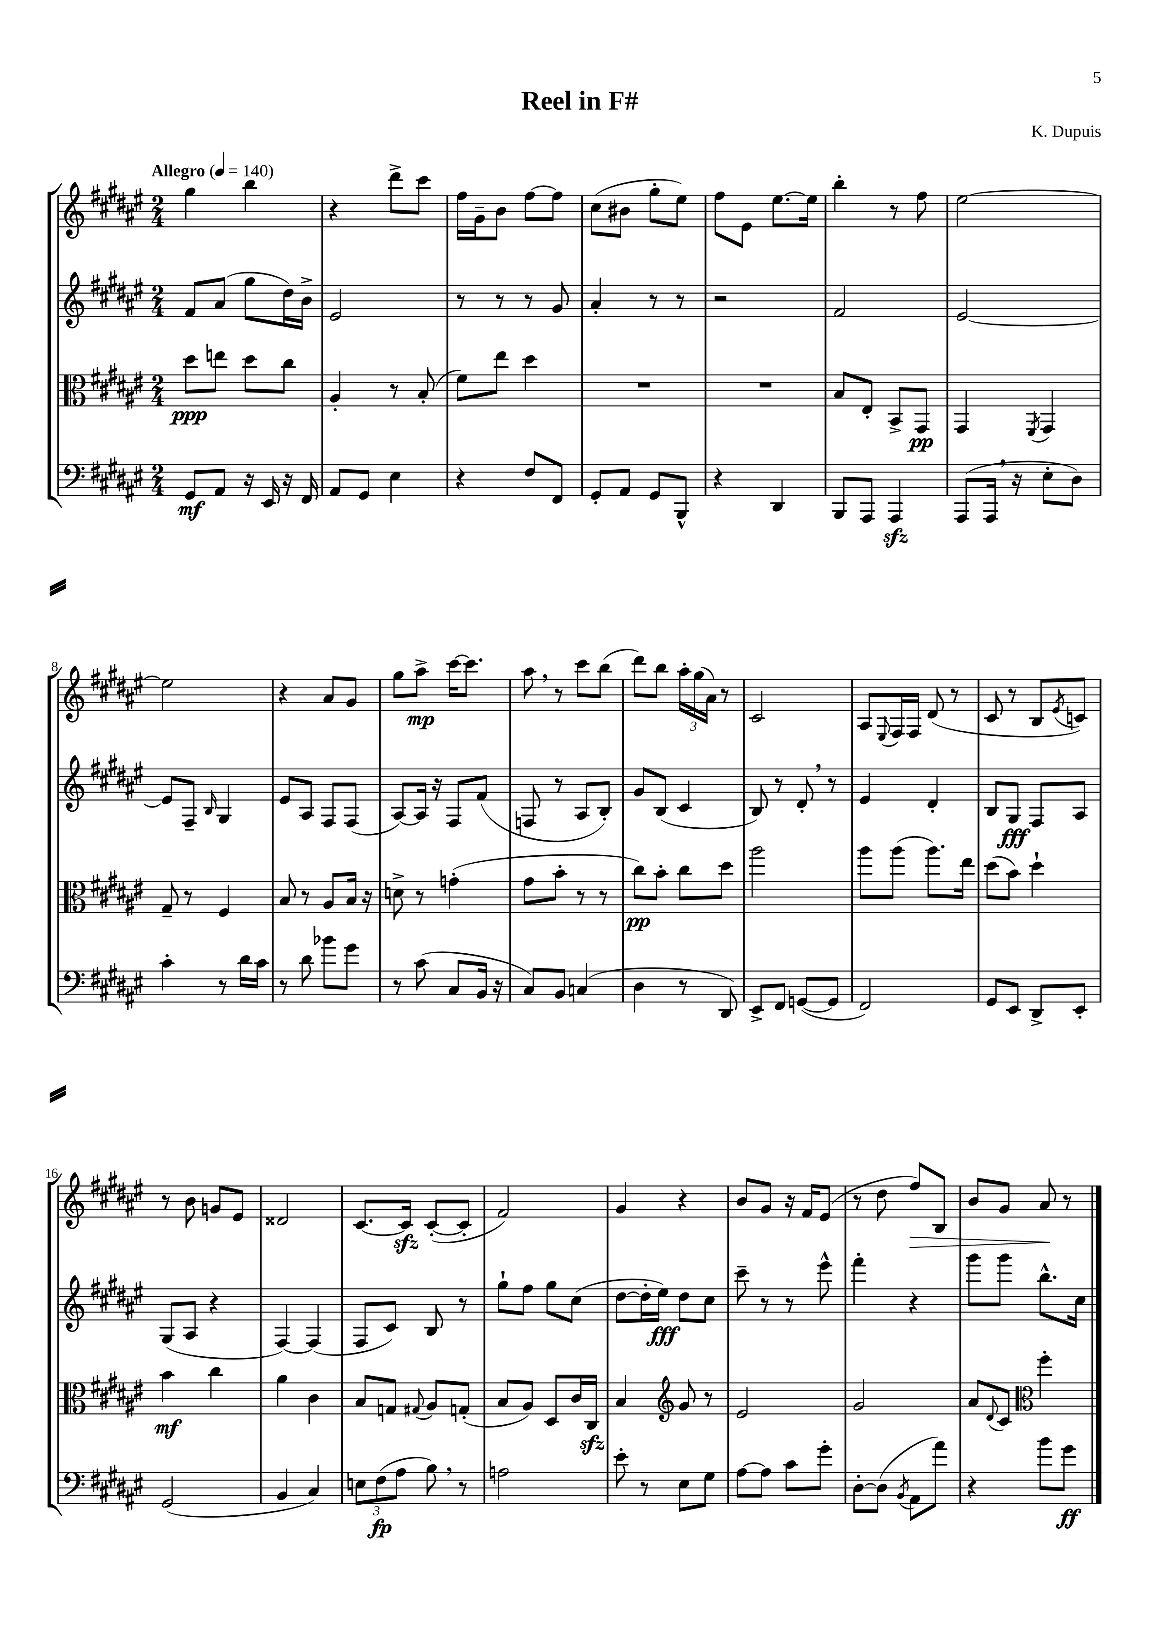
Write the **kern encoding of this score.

**kern	**kern	**kern	**kern
*staff4	*staff3	*staff2	*staff1
*clefF4	*clefC3	*clefG2	*clefG2
*k[f#c#g#d#a#e#]	*k[f#c#g#d#a#e#]	*k[f#c#g#d#a#e#]	*k[f#c#g#d#a#e#]
*M2/4	*M2/4	*M2/4	*M2/4
*MM140	*MM140	*MM140	*MM140
8GG#	8dd#	8f#	4gg#
8AA#	8ee	(8a#	.
16r	8dd#	8gg#	4bb
16EE#	.	.	.
16r	8cc#	16dd#)	.
16FF#	.	16b^	.
=	=	=	=
8AA#	4A#'	2e#	4r
8GG#	.	.	.
4E#	8r	.	8ddd#^
.	(8B'	.	8ccc#
=	=	=	=
4r	8f#)	8r	16ff#
.	.	.	16g#~
.	8ee#	8r	8b
8F#	4dd#	8r	[8ff#
8FF#	.	8g#	8ff#]
=	=	=	=
8GG#'	2r	4a#'	(8cc#
8AA#	.	.	8b#
8GG#	.	8r	8gg#'
8BBB^^	.	8r	8ee#)
=	=	=	=
4r	2r	2r	8ff#
.	.	.	8e#
4DD#	.	.	[8.ee#
.	.	.	16ee#]
=	=	=	=
8BBB	8B	2f#	4bb'
8AAA#	8E#'	.	.
4AAA#	8BB^	.	8r
.	8GG#	.	8ff#
=	=	=	=
(8AAA#	4GG#	[2e#	[2ee#
16AAA#	.	.	.
16r	.	.	.
.	8qFF#	.	.
8E#'	4GG#	.	.
8D#)	.	.	.
=	=	=	=
4c#'	8G#~	8e#]	2ee#]
.	8r	8F#~	.
.	.	16qqB	.
8r	4F#	4G#	.
16d#	.	.	.
16c#	.	.	.
=	=	=	=
8r	8B	8e#	4r
8d#	8r	8A#	.
8b-	8A#	8F#	8a#
8g#	16B	(8F#	8g#
.	16r	.	.
=	=	=	=
8r	8d^	[8A#)	8gg#
(8c#	8r	16A#]	8aa#^
.	.	16r	.
8C#	(4g'	8F#	[16ccc#
.	.	.	8.ccc#]
16BB	.	(8f#	.
16r	.	.	.
=	=	=	=
8C#)	8g#	8F	8aa#
8BB	8b'	8r	8r
(4C	8r	8A#	8ccc#
.	8r	8B')	(8bb
=	=	=	=
4D#	8cc#)	8g#	8ddd#)
.	8b'	(8B	8bb
8r	8cc#	4c#	24aa#'
.	.	.	(24gg#
.	.	.	24a#)
8DD#)	8dd#	.	8r
=	=	=	=
8EE#^	2aa#	8B)	2c#
8FF#	.	8r	.
([8GG	.	8d#'	.
8GG]	.	8r	.
=	=	=	=
2FF#)	8aa#	4e#	8A#
.	.	.	8qqE#
.	(8aa#	.	16F#
.	.	.	16F#
.	8.aa#)	4d#'	(8d#
.	.	.	8r
.	16ee#	.	.
=	=	=	=
8GG#	(8dd#	8B	8c#
8EE#	8b)	8G#	8r
8DD#^	4dd#`	8F#	8B
.	.	.	8qe#
8EE#'	.	8A#	8c)
=	=	=	=
(2GG#	4b	(8G#	8r
.	.	8A#	8b
.	4cc#	4r	8g
.	.	.	8e#
=	=	=	=
4BB	4a#	[4F#)	2d##
4C#)	4c#	(4F#]	.
=	=	=	=
12E	8B	8F#	[8.c#
(12F#	.	.	.
.	8G	8c#)	.
12A#	.	.	.
.	.	.	16c#]
.	8qqG#	.	.
8B)	8A#	8B	([8c#'
8r	(8G'	8r	8c#']
=	=	=	=
2A	8B	8gg#`	2f#)
.	8A#)	8ff#	.
.	8D#	8gg#	.
.	16c#	(8cc#	.
.	16C#	.	.
=	=	=	=
8e#'	4B	[8dd#	4g#
8r	.	16dd#']	.
.	.	16ee#)	.
*	*clefG2	*	*
8E#	8g#	8dd#	4r
8G#	8r	8cc#	.
=	=	=	=
[8A#	2e#	8ccc#~	8b
8A#]	.	8r	8g#
8c#	.	8r	16r
.	.	.	16f#
8g#'	.	8eee#^^	(8e#
=	=	=	=
[8D#'	2g#	4fff#'	8r
(8D#]	.	.	8dd#
8qBB	.	.	.
8AA#	.	4r	8ff#)
8a#)	.	.	8B
=	=	=	=
4r	8a#	8ggg#	8b
.	8qqd#	.	.
.	8c#	8ggg#	8g#
*	*clefC3	*	*
8b	4ff#'	8.bb^^	8a#
8g#	.	.	8r
.	.	16cc#	.
==	==	==	==
*-	*-	*-	*-
